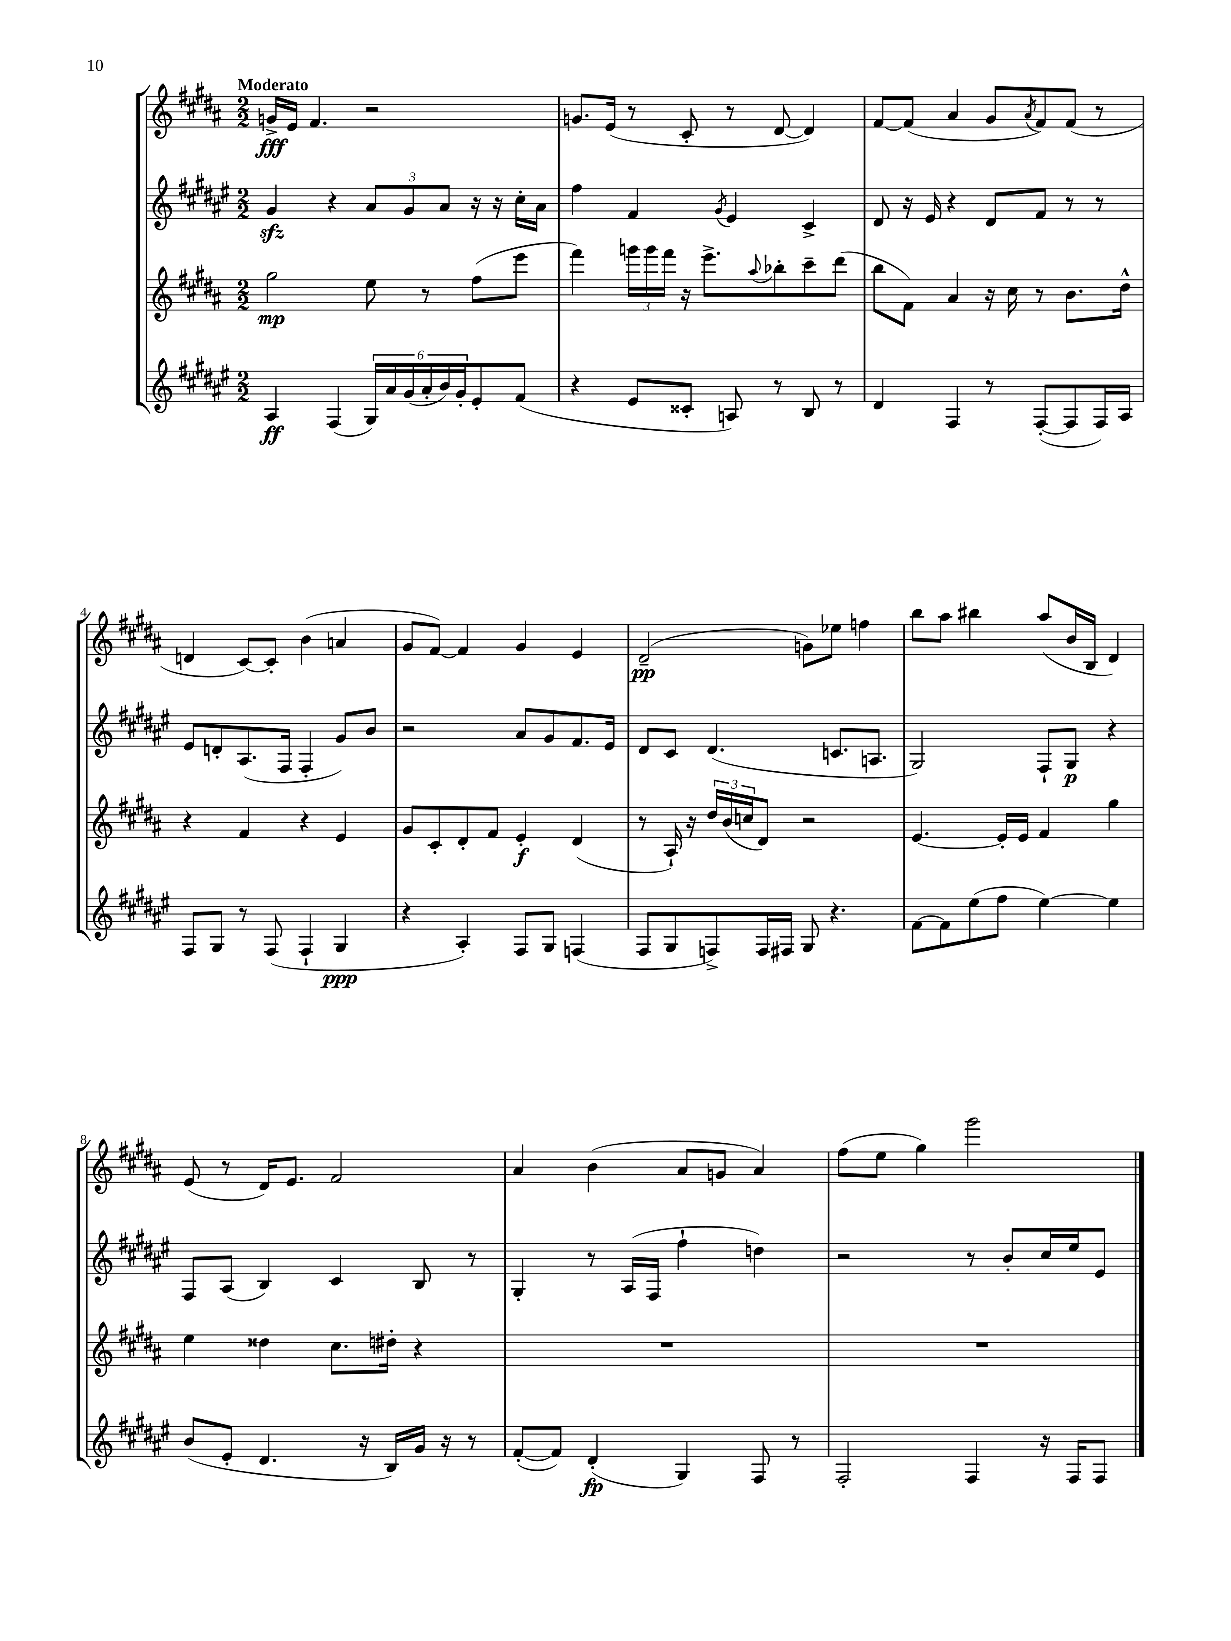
<<
\new StaffGroup <<
\new Staff = "s0" {
    \clef treble \key b \major \numericTimeSignature \time 2/2 \tempo "Moderato"
    g'16->\fff e'16 fis'4. r2 |
    g'8. e'16( r8 cis'8-. r8 dis'8~ dis'4) |
    fis'8~ fis'8( ais'4 gis'8 \acciaccatura { ais'8 } fis'8) fis'8( r8 |
    d'4 cis'8~) cis'8-. b'4( a'4 |
    gis'8 fis'8~) fis'4 gis'4 e'4 |
    dis'2--\pp( g'8) ees''8 f''4 |
    b''8 ais''8 bis''4 ais''8( b'16 b16 dis'4) |
    e'8( r8 dis'16) e'8. fis'2 |
    ais'4 b'4( ais'8 g'8 ais'4) |
    fis''8( e''8 gis''4) gis'''2 \bar "|." |
}
\new Staff = "s1" {
    \clef treble \key fis \major \numericTimeSignature \time 2/2
    gis'4\sfz r4 \tuplet 3/2 { ais'8 gis'8 ais'8 } r16 r16 cis''16-. ais'16 |
    fis''4 fis'4 \acciaccatura { gis'8 } eis'4 cis'4-> |
    dis'8 r16 eis'16 r4 dis'8 fis'8 r8 r8 |
    eis'8 d'8-. ais8.( fis16 fis4-. gis'8) b'8 |
    r2 ais'8 gis'8 fis'8. eis'16 |
    dis'8 cis'8 dis'4.( c'8. a8. |
    gis2) fis8-! gis8\p r4 |
    fis8 ais8( b4) cis'4 b8 r8 |
    gis4-. r8 ais16( fis16 fis''4-! d''4) |
    r2 r8 b'8-. cis''16 eis''16 eis'8 \bar "|." |
}
\new Staff = "s2" {
    \clef treble \key b \major \numericTimeSignature \time 2/2
    gis''2\mp e''8 r8 fis''8( e'''8 |
    fis'''4) \tuplet 3/2 { g'''16 g'''16 fis'''16 } r16 e'''8.-> \appoggiatura { ais''8 } bes''8-. cis'''8-- dis'''8( |
    b''8 fis'8) ais'4 r16 cis''16 r8 b'8. dis''16-^ |
    r4 fis'4 r4 e'4 |
    gis'8 cis'8-. dis'8-. fis'8 e'4-.\f dis'4( |
    r8 ais16-!) r16 \tuplet 3/2 { dis''16 b'16( c''16 } dis'8) r2 |
    e'4.~ e'16-. e'16 fis'4 gis''4 |
    e''4 disis''4 cis''8. dis''16-. r4 |
    R1 |
    R1 \bar "|." |
}
\new Staff = "s3" {
    \clef treble \key fis \major \numericTimeSignature \time 2/2
    ais4\ff fis4( \tuplet 6/4 { gis16) ais'16 gis'16( ais'16-. b'16) gis'16-. } eis'8-. fis'8( |
    r4 eis'8 cisis'8-. a8) r8 b8 r8 |
    dis'4 fis4 r8 fis8~-.( fis8 fis16) ais16 |
    fis8 gis8 r8 fis8( fis4-! gis4\ppp |
    r4 ais4-.) fis8 gis8 f4( |
    fis8 gis8 f8->) f16 fis16 gis8 r4. |
    fis'8~ fis'8 eis''8( fis''8 eis''4~) eis''4 |
    b'8( eis'8-. dis'4. r16 b16) gis'16 r16 r8 |
    fis'8~-.( fis'8) dis'4-.\fp( gis4) fis8 r8 |
    fis2-. fis4 r16 fis16 fis8 \bar "|." |
}
>>
>>
